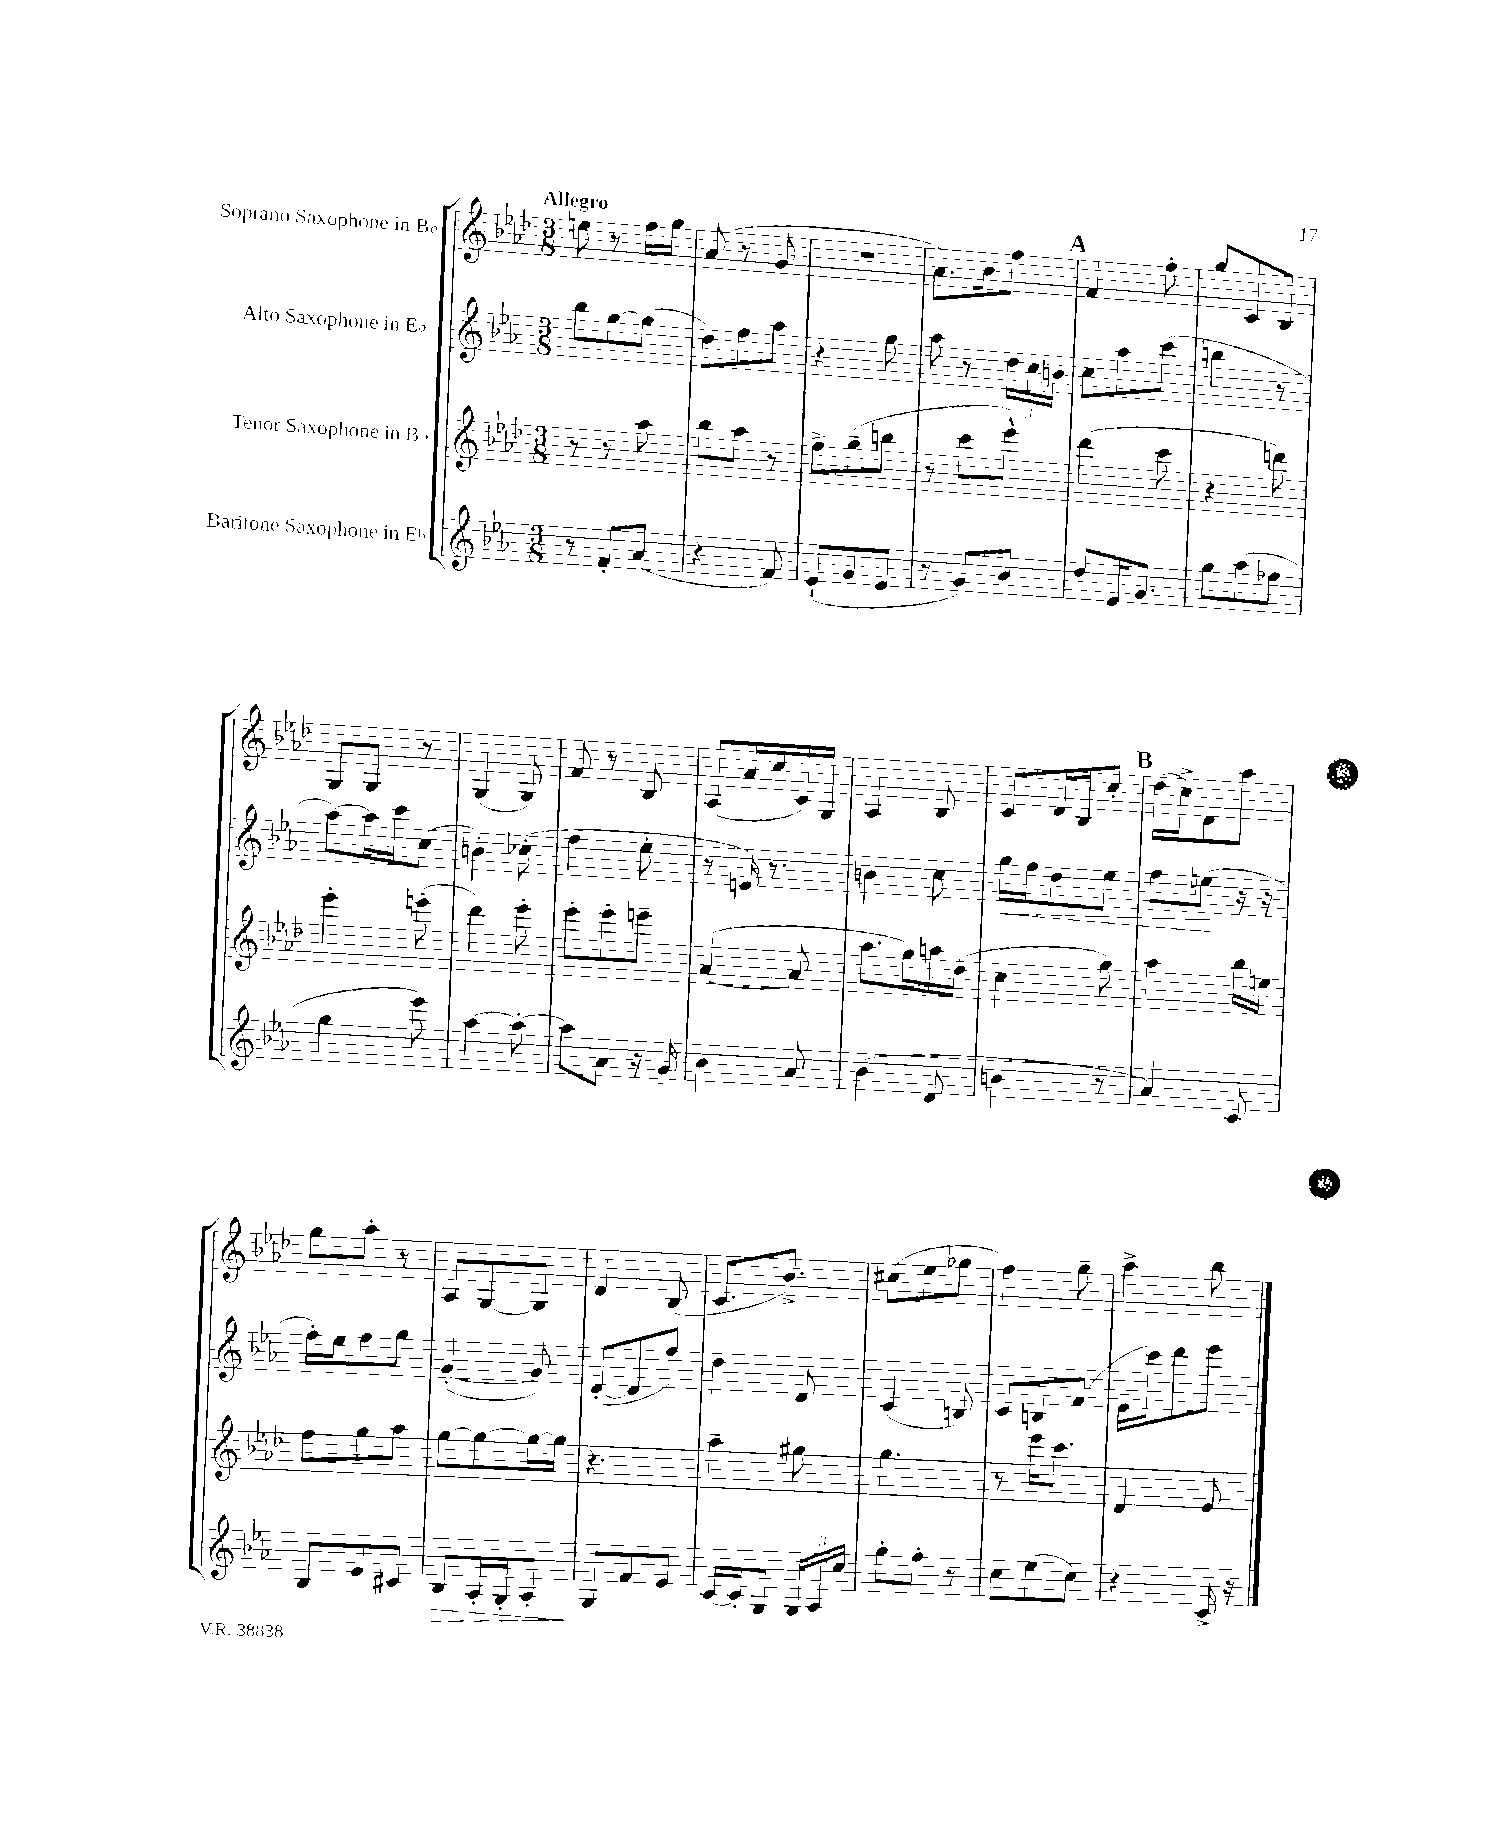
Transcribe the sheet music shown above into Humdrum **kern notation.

**kern	**dynam	**kern	**kern	**dynam	**kern
*part4	*part4	*part3	*part2	*part2	*part1
*staff4	*staff4	*staff3	*staff2	*staff2	*staff1
*I"Baritone Saxophone in E♭	*	*I"Tenor Saxophone in B♭	*I"Alto Saxophone in E♭	*	*I"Soprano Saxophone in B♭
*clefG2	*	*clefG2	*clefG2	*	*clefG2
*k[b-e-a-]	*	*k[b-e-a-d-]	*k[b-e-a-]	*	*k[b-e-a-d-]
*M3/8	*	*M3/8	*M3/8	*	*M3/8
=1	=1	=1	=1	=1	=1
!	!	!	!	!	!LO:TX:a:B:t=Allegro
8r	.	8r	8bb-\L	.	8een\
8f'/L	.	8r	[8gg\	.	8r
(8a-/J	.	8aa-\	(8gg\J]	.	16ff\LL
.	.	.	.	.	16gg\JJ
=2	=2	=2	=2	=2	=2
4r	.	8bb-\L	8dd\L)	.	(8a-/
.	.	8aa-\J	8ff\	.	8r
8f/)	.	8r	8aa-\J	.	8g/
=3	=3	=3	=3	=3	=3
(8e-`/L	.	8ff^\L	4r	.	4.r
8g/	.	(8gg~\	.	.	.
8e-/J	.	8bbn\J	8gg\	.	.
=4	=4	=4	=4	=4	=4
8r	.	8r	8aa-\	.	8.a-\L)
8g/L)	.	8ccc\L	8r	.	.
.	.	.	.	.	16b-\k
8b-/J	.	8eee-^^\J)	24dd\LL	.	8ff\J
.	.	.	24cc\	.	.
.	.	.	24bn\JJ	.	.
!!LO:REH:place=s1:t=A
=5	=5	=5	=5	=5	=5
8dd/L	.	(4ddd-\	8cc\L	.	4f/
16e-/K	.	.	8aa-\	.	.
8.g/J	.	.	.	.	.
.	.	8ccc\	(8ccc\J	.	8ff'\
=6	=6	=6	=6	=6	=6
8gg\L	.	4r	4bbn\	.	8gg/L
(8aa-\	.	.	.	.	8c/
8ff-X\J	.	8dddn\)	8r	.	8B-/J
!!LO:LB:g=z
=7	=7	=7	=7	=7	=7
4gg\	.	4eee-'\	[8aa-\L)	.	8G/L
.	.	.	16aa-\L]	.	8G/J
.	.	.	16ccc\J	.	.
8eee-\)	.	(8eeen'\	(8cc\J	.	8r
=8	=8	=8	=8	=8	=8
[4aa-\	.	4ddd-\)	4bn'\)	.	(4G/
8aa-'\_	.	8eee-'\	(8cc-X'\	.	8G/)
=9	=9	=9	=9	=9	=9
8aa-\L]	.	8eee-'\L	4ff\	.	8f/
8a-\J	.	8eee-'\	.	.	8r
16r	.	8eeen~\J	8ee-'\	.	8B-/
16g~/	.	.	.	.	.
=10	=10	=10	=10	=10	=10
4b-\	.	([4a-/	8r	.	(8A-/L
.	.	.	16en/)	.	16a-/L
.	.	.	8.r	.	16cc/
8a-/	.	8a-/]	.	.	16c/)
.	.	.	.	.	16G/JJ
=11	=11	=11	=11	=11	=11
(4b-\	.	8.aa-\L	4bn\	.	4A-/
.	.	16gg\L)	.	.	.
8d/	.	16aan\	8cc\	.	8B-/
.	.	(16dd-\JJ	.	.	.
=12	=12	=12	=12	=12	=12
!	!	!	!	!LO:HP:b	!
4bn\	.	4cc\	16gg\LL	<	8c/L
.	.	.	16ff\J	.	.
.	.	.	8dd\	.	16d-/L
.	.	.	.	.	16B-/J
8r	.	8gg\)	8ee-\J	.	8cc'/J
!!LO:REH:place=s1:t=B
=13	=13	=13	=13	=13	=13
4a-/)	.	4aa-\	8ff\L	.	(16dd-\LL
.	.	.	.	.	16cc^\J)
.	.	.	(8een\J	.	8d-\
8c/	.	16bb-\LL	16r	[	8aa-\J
.	.	16een\JJ	16r	.	.
!!LO:LB:g=z
=14	=14	=14	=14	=14	=14
8B-/L	.	8ff\L	16ff'\LL)	.	8gg\L
.	.	.	16ee-\J	.	.
8e-/	.	8gg\	8ff\	.	8aa-'\J
8c#X/J	.	8aa-\J	8gg\J	.	8r
=15	=15	=15	=15	=15	=15
!	!LO:HP:b	!	!	!	!
8B-/L	>	[8gg\L	([4g'/	.	8A-/L
16A-'/L	.	8gg\_	.	.	[8G/
16G'/J	.	.	.	.	.
8A-'/J	.	16gg\L_	8g/])	.	8G/J]
.	.	16gg\JJ]	.	.	.
=16	=16	=16	=16	=16	=16
8G/L	.	4.r	([8d'/L	.	4d-/
8f/	]	.	8d/]	.	.
8e-/J	.	.	8ff/J)	.	(8B-/
=17	=17	=17	=17	=17	=17
[16c/LL	.	4aa-~\	4dd\	.	8.c/L
16c'/J]	.	.	.	.	.
8G/J	.	.	.	.	.
.	.	.	.	.	8.b-^/J)
24G/LL	.	8gg#X\	8d/	.	.
24A-/	.	.	.	.	.
24cc/JJ	.	.	.	.	.
=18	=18	=18	=18	=18	=18
8gg'\L	.	4.gg\	(4c/	.	(8cc#X\L
8ff'\J	.	.	.	.	8ee-\
8r	.	.	8Bn/)	.	8gg-X\J
=19	=19	=19	=19	=19	=19
8cc\L	.	8r	8c/L	.	4ff\)
(8ee-\	.	16eee-\KL	8Bn/	.	.
.	.	8.ccc\J	.	.	.
8cc\J)	.	.	(8f/J	.	8gg~\
=20	=20	=20	=20	=20	=20
4r	.	4d-/	16e-~\LL	.	4aa-^\
.	.	.	16ccc\J)	.	.
.	.	.	8ddd\	.	.
16c^/	.	8e-/	8eee-\J	.	8bb-\
16r	.	.	.	.	.
==	==	==	==	==	==
*-	*-	*-	*-	*-	*-
